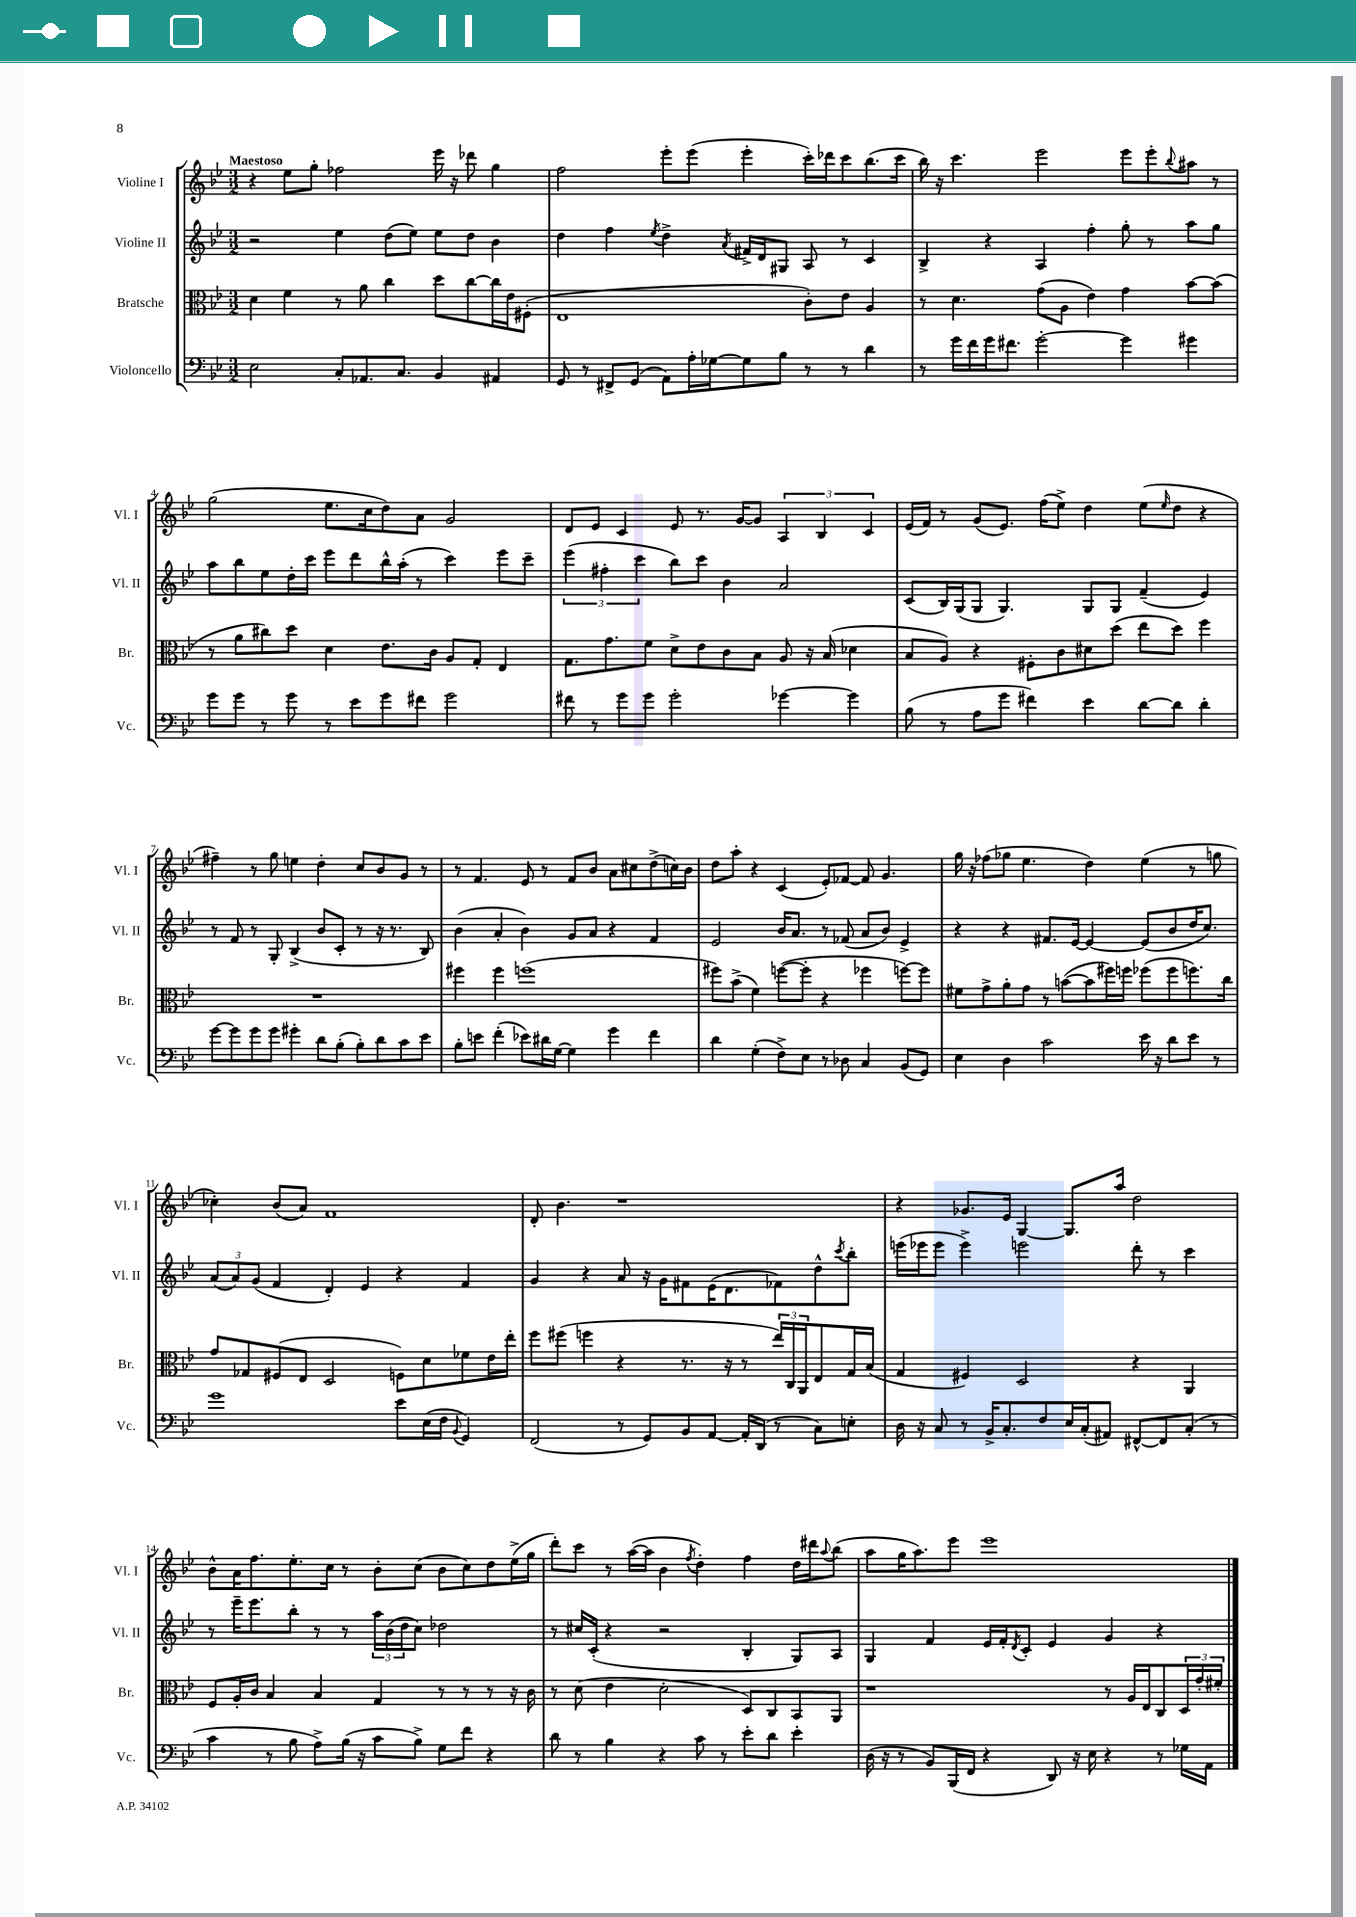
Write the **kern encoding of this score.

**kern	**kern	**kern	**kern
*part4	*part3	*part2	*part1
*staff4	*staff3	*staff2	*staff1
*I"Violoncello	*I"Bratsche	*I"Violine II	*I"Violine I
*I'Vc.	*I'Br.	*I'Vl. II	*I'Vl. I
*clefF4	*clefC3	*clefG2	*clefG2
*k[b-e-]	*k[b-e-]	*k[b-e-]	*k[b-e-]
*M3/2	*M3/2	*M3/2	*M3/2
=1	=1	=1	=1
!	!	!	!LO:TX:a:B:t=Maestoso
2E-\	4d\	2r	4r
.	4f\	.	8ee-\L
.	.	.	8gg'\J
8C'/L	8r	4ee-\	2ff-X\
8.AA-X/	8a\	.	.
.	4cc\	(8dd\L	.
8.C/J	.	.	.
.	.	8ee-\J)	.
4BB-/	8dd\L	8ee-\L	16eee-\
.	.	.	16r
.	[8cc\	8dd\J	8ddd-X\
4AA#X/	16cc\L]	4b-\	4gg\
.	16e-\J	.	.
.	(8F#X'\J	.	.
=2	=2	=2	=2
8GG/	1E-	4dd\	2ff\
8r	.	.	.
8FF#X^/L	.	4ff\	.
(8GG/J	.	.	.
.	.	8qee-/	.
8AA\L)	.	4dd^\	8eee-'\L
16A'\L	.	.	(8eee-\J
[16G-X\J	.	.	.
.	.	8qa/	.
8G-\]	.	16f#X^/LL	4eee-'\
.	.	16d/J	.
8B-\J	.	8G#X/J	.
8r	8c'\L)	8A/	16ccc'\LL)
.	.	.	16ddd-X\J
8r	8e-\J	8r	8ccc\
4d\	4A/	4c/	(8.bb-\
.	.	.	16ccc\Jk
=3	=3	=3	=3
8r	8r	4B-^/	16bb-\)
.	.	.	16r
16g\LL	4.d\	.	4.ccc\
16f\	.	.	.
16g\J	.	4r	.
8.f#X\J	.	.	.
[2g'\	(8g\L	4A/	2eee-\
.	8A\J	.	.
.	4e-\)	4ff'\	.
4g\]	4g\	8gg'\	8eee-\L
.	.	8r	8eee-'\
.	.	.	8qqbb-/
4g#X\	[8b-\L	8aa\L	8aa#X\J
.	(8b-\J]	8gg\J	8r
!!LO:LB:g=z
=4	=4	=4	=4
8g\L	8r	8aa\L	(2gg\
8g\J	8a\L	8bb-\	.
8r	8cc#X\)	8ee-\	.
8g\	8dd\J	16dd'\L	.
.	.	16ccc\JJ	.
8r	4d\	8eee-\L	8.ee-\L
8e-\L	.	8ddd\	.
.	.	.	16cc\k
8g\	8.e-\L	16bb-^^\L	8dd\)
.	.	(16aa'\JJ	.
8f#X\J	.	8r	8a\J
.	16c\Jk	.	.
2g\	8A/L	4ccc\)	2g/
.	8G'/J	.	.
.	4E-/	8eee-\L	.
.	.	8ccc~\J	.
=5	=5	=5	=5
8f#X\	8.G\L	(6eee-\	8d/L
8r	.	.	8e-/J
.	.	6ff#X'\	.
.	8.g\	.	.
8g\L	.	.	4c/
.	.	6ccc\	.
8g\J	8f\J	.	.
2g'\	8d^\L	8bb-\L)	8e-/
.	8e-\	8ccc\J	8.r
.	8c\	4b-\	.
.	.	.	[16g/KL
.	8B-\J	.	8g/J]
[4g-X\	8A/	2a/	6A/
.	16r	.	.
.	.	.	6B-/
.	(16B-/	.	.
4g-\]	4d-X\	.	.
.	.	.	6c/
=6	=6	=6	=6
(8B-\	8B-/L	(8c/L	(16e-/LL
.	.	.	16f/JJ)
8r	8A/J)	16B-/L)	8r
.	.	(16G/J	.
8A\L	4r	8G/J	(8g/L
8g\J	.	4.G/)	8.e-/J)
4f#X\)	8F#X'\L	.	.
.	.	.	(16ff\KL
.	8c\	.	8ee-^\J)
4e-\	8d#X\	8G/L	4dd\
.	(8dd\J	8G/J	.
[8d\L	8ee-\L	(4f~/	(8ee-\L
.	.	.	16qqee-/
8d\J]	8dd\J)	.	8dd\J
4d'\	4ff\	4e-/)	4r
!!LO:LB:g=z
=7	=7	=7	=7
[8g\L	1.r	8r	4ff#X~\)
8g\]	.	8f/	.
8g\	.	8r	8r
8g\J	.	8G'/	8gg\
4g#X'\	.	(4B-^/	4een\
8d\L	.	8b-/L	4dd'\
(8B-'\J	.	8c'/J	.
8B-'\L)	.	8r	8cc/L
8d\	.	16r	8b-/
.	.	8.r	.
8c\	.	.	8g/J
8e-\J	.	8B-/)	8r
=8	=8	=8	=8
8B-'\L	4ff#X\	(4b-\	8r
8en\J	.	.	4.f/
(4f'\	4ff#\	4a'/	.
8e-X\L)	(1ffn	4b-\)	8e-/
16d#X\L	.	.	8r
[16G\JJ	.	.	.
4G\]	.	8g/L	8f/L
.	.	8a/J	8b-/J
4g\	.	4r	8a\L
.	.	.	8cc#X\
4f\	.	4f/	(8dd^\
.	.	.	16ccn\L)
.	.	.	16b-\JJ
=9	=9	=9	=9
4d\	8ff#X\L)	2e-/	8dd\L
.	(8b-^\J	.	8aa'\J
(4G'\	4f\)	.	4r
8F^\L)	([8ffn\L	16b-/KL	(4c/
.	.	8.a/J	.
8E-\J	8ff'\J]	.	.
8r	4r	8r	8e-'/L)
8D-X\	.	(8f-X/	[8f-X/J
4C/	4ff-X\	8a/L	8f-/]
.	.	8b-/J)	4.g/
(8BB-/L	[8ffn\L)	4e-^/	.
8GG/J)	8ff\J]	.	.
=10	=10	=10	=10
4E-\	8f#X\L	4r	16gg\
.	.	.	16r
.	8g^\	.	(8ff-X\L
4D\	8a'\	4r	8gg-X\J
.	8g\J	.	4.ee-\
2c\	8r	8.f#X/L	.
.	([8bn\L	.	.
.	.	[16e-/Jk	.
.	8b\]	4e-/_	4dd\)
.	16ff#X\L)	.	.
.	16ffn\JJ	.	.
16e-\	(8ff-X\L	(8e-/L]	(4ee-\
16r	.	.	.
8d\L	8ff-\	8b-/	.
8e-\J	8.ffn\)	16dd/K	8r
.	.	8.cc/J)	.
8r	.	.	8ggn\
.	16cc\Jk	.	.
!!LO:LB:g=z
=11	=11	=11	=11
1g	8g/L	(12a/L	4cc-X'\)
.	.	12a/)	.
.	8G-X/	.	.
.	.	(12g/J	.
.	(8F#X/	4f/	(8b-/L
.	8E-/J	.	8a/J)
.	2D/	4d'/)	1f
.	.	4e-/	.
8e-\L	8Fn\L)	4r	.
(16E-\L	8d\	.	.
16F\JJ	.	.	.
8qqBB-/	.	.	.
4GG/)	8f-X\	4f/	.
.	16e-\L	.	.
.	16ee-'\JJ	.	.
=12	=12	=12	=12
(2FF/	8ff\L	4g/	8d'/
.	(8ff#X\J	.	4.b-\
.	4ffn\	4r	.
8r	4r	8a/	1r
8GG/L)	.	16r	.
.	.	16g\KL	.
8BB-/	8.r	8f#X\	.
[8AA/J	.	(16e-\K	.
.	16r	8.d\	.
16AA'/LL]	8r	.	.
(16DD/JJ	.	.	.
8r	24ee-/LL)	8f-X\)	.
.	24C/	.	.
.	24AA/J	.	.
8C\L)	8E-/	8dd^^\	.
.	.	8qccc/	.
8En'\J	16G/L	8bb-'\J	.
.	(16B-/JJ	.	.
=13	=13	=13	=13
16D\	4G/	(16eeen\LL	4r
16r	.	16eee-X\J	.
8C/	.	8eee-\J	.
8r	4F#X/)	4eee-^\)	8.g-X/L
16BB-^/KL	.	.	.
8.C'/	.	.	16e-/Jk
.	2D/	2eeen\	[4G/
8F/	.	.	.
16E-/L	.	.	8.G/L]
(16C'/J	.	.	.
8AA#X/J)	.	.	.
.	.	.	16aa/Jk
[8FF#X^^/L	4r	8ddd'\	2dd\
8FF#/]	.	8r	.
(8C'/J	4AA/	4ccc\	.
8r	.	.	.
!!LO:LB:g=z
=14	=14	=14	=14
4c\	8F/L	8r	8b-^^\L
.	16A'/L	16eee-~\KL	16a\K
.	16c/JJ	8.eee-\	8.ff\
8r	4B-/	.	.
8B-\	.	8bb-'\J	8.ee-'\
8A^\L)	4B-/	8r	.
.	.	.	16cc\Jk
(16B-\Jk	.	8r	8r
16r	.	.	.
8c\L	4G/	24aa\LL	8b-'\L
.	.	(24b-\	.
.	.	24dd\J	.
8B-^\J)	.	8cc\J)	(8cc\J
8G\L	8r	2dd-X\	8b-\L
8f\J	8r	.	8cc\)
4r	8r	.	8dd\
.	16r	.	(16ee-^\L
.	16c\	.	16gg\JJ
=15	=15	=15	=15
8d\	8r	8r	8ddd'\L)
8r	(8d\	16cc#X/LL	8ccc\J
.	.	(16c'/JJ	.
4B-\	4e-\	4r	8r
.	.	.	([16aa\LL
.	.	.	16aa\JJ]
4r	2d'\	2r	4b-\
.	.	.	8qff/
8c\	.	.	4dd'\)
8r	.	.	.
8e-'\L	8D/L)	4B-'/	4ff\
8d\J	8C/	.	.
4e-'\	8BB-/	8G/L)	16dd\LL
.	.	.	16ddd#X\J
.	.	.	8qqaa/
.	8AA/J	8A/J	(8bb-\J
=16	=16	=16	=16
(16D\	1r	4G/	8aa\L
16r	.	.	.
8r	.	.	16gg\K
.	.	.	8.aa\)
8BB-/L)	.	4f/	.
(16BBB-/L	.	.	8eee-\J
16FF/JJ	.	.	.
4r	.	16e-/LL	1eee-
.	.	16f'/J	.
.	.	8qd/	.
.	.	8c'/J	.
8DD/)	.	4e-/	.
16r	.	.	.
16E-\	.	.	.
4r	8r	4g/	.
.	16A/LL	.	.
.	16E-/J	.	.
8r	8C/	4r	.
16G-X\LL	24D/L	.	.
.	24g'/	.	.
16AA\JJ	.	.	.
.	24f#X'/JJ	.	.
==	==	==	==
*-	*-	*-	*-
